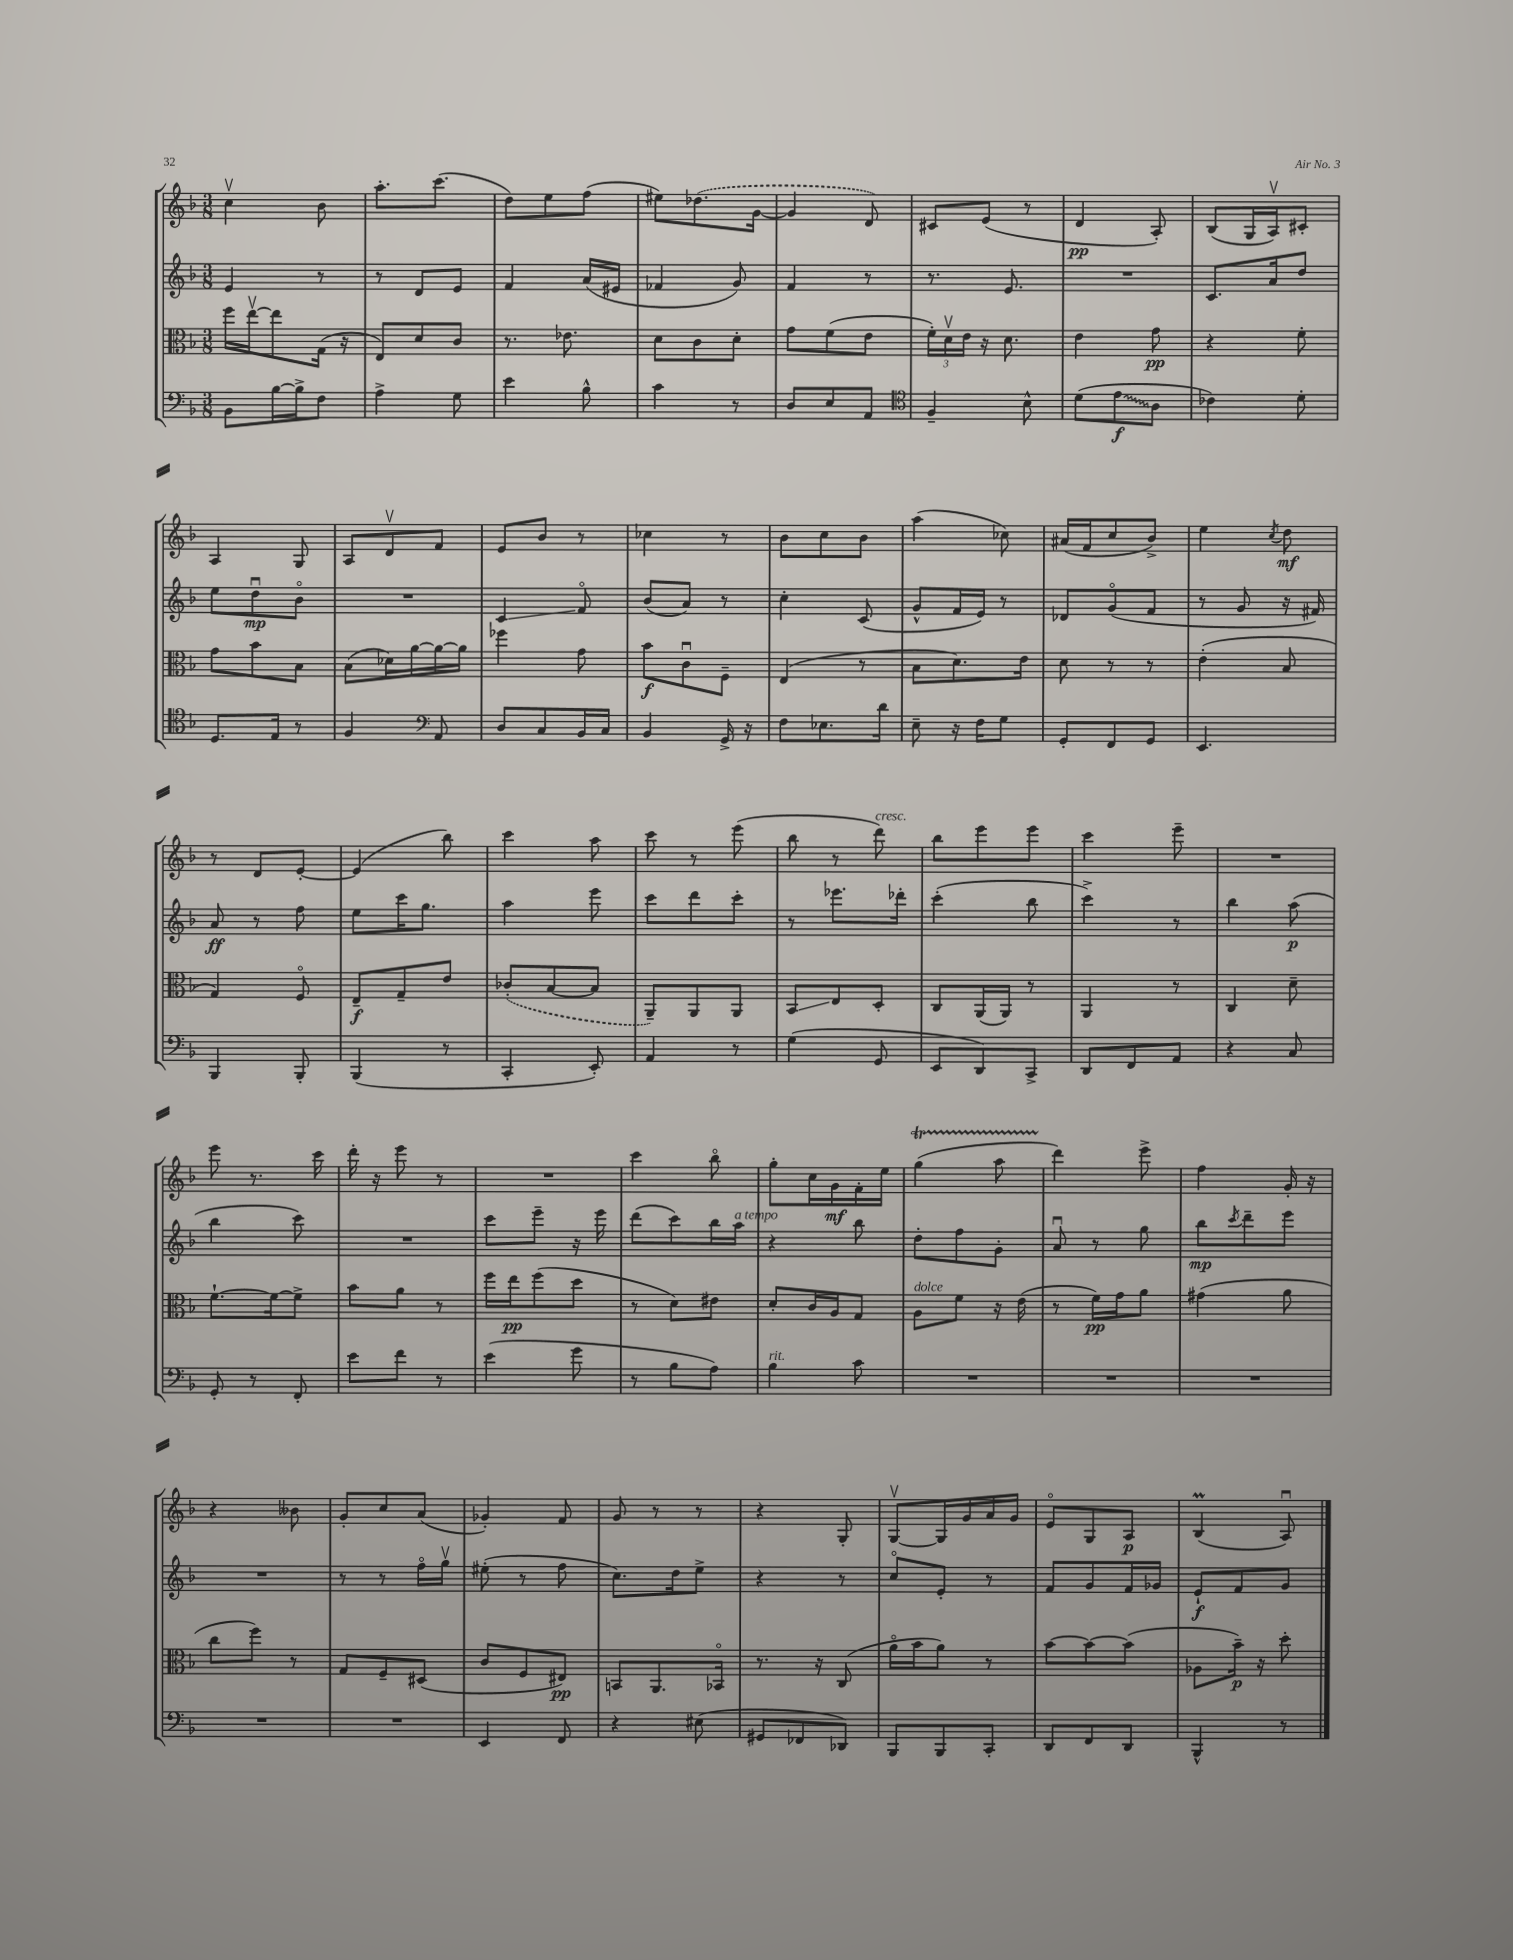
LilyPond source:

<<
\new StaffGroup <<
\new Staff = "s0" {
    \clef treble \key f \major \numericTimeSignature \time 3/8
    c''4\upbow bes'8 |
    a''8.-. c'''8.( |
    d''8) e''8 f''8( |
    eis''8) \once \slurDashed des''8.( g'16~ |
    g'4 d'8) |
    cis'8 e'8( r8 |
    d'4\pp a8-.) |
    bes8( g16 a16\upbow) cis'8-. |
    a4 g8 |
    a8 d'8\upbow f'8 |
    e'8 bes'8 r8 |
    ces''4 r8 |
    bes'8 c''8 bes'8 |
    a''4( ces''8) |
    ais'16( f'16 c''8 bes'8->) |
    e''4 \acciaccatura { c''8 } d''8\mf |
    r8 d'8 e'8~-. |
    e'4( bes''8) |
    c'''4 a''8 |
    c'''8 r8 e'''8( |
    bes''8 r8 d'''8^\markup { \italic "cresc." }) |
    bes''8 e'''8 e'''8 |
    c'''4 e'''8-- |
    R4. |
    e'''8 r8. c'''16 |
    d'''16-. r16 e'''8 r8 |
    R4. |
    c'''4 bes''8\flageolet |
    g''8-. c''16 g'16\mf f'16-. e''16 |
    g''4\startTrillSpan( a''8 |
    d'''4\stopTrillSpan) e'''8-> |
    f''4 g'16-. r16 |
    r4 beses'8 |
    g'8-. c''8 a'8( |
    ges'4-.) f'8 |
    g'8 r8 r8 |
    r4 g8-. |
    g8~\upbow g16 g'16 a'16 g'16 |
    e'8\flageolet g8 a8\p |
    bes4\prall( a8\downbow) \bar "|." |
}
\new Staff = "s1" {
    \clef treble \key f \major \numericTimeSignature \time 3/8
    e'4 r8 |
    r8 d'8 e'8 |
    f'4 a'16( eis'16 |
    fes'4 g'8) |
    f'4 r8 |
    r8. e'8. |
    R4. |
    c'8. a'16 d''8 |
    e''8 d''8\downbow\mp bes'8\flageolet |
    R4. |
    c'4\glissando f'8\flageolet |
    bes'8( a'8) r8 |
    c''4-. c'8( |
    g'8-^ f'16 e'16) r8 |
    des'8 g'8\flageolet( f'8 |
    r8 g'8 r16 fis'16) |
    a'8\ff r8 f''8 |
    e''8 c'''16 g''8. |
    a''4 e'''8 |
    c'''8 d'''8 c'''8-. |
    r8 ees'''8. des'''16-. |
    c'''4-.( bes''8 |
    c'''4->) r8 |
    bes''4 a''8\p( |
    bes''4 c'''8) |
    R4. |
    c'''8 e'''8-- r16 e'''16 |
    d'''8( c'''8) bes''16 a''16^\markup { \italic "a tempo" } |
    r4 bes''8 |
    d''8-. f''8 g'8-. |
    a'8\downbow r8 g''8 |
    bes''8\mp \acciaccatura { c'''8 } d'''8-- e'''8 |
    R4. |
    r8 r8 f''16\flageolet g''16\upbow |
    eis''8-.( r8 f''8 |
    c''8.) d''16 e''8-> |
    r4 r8 |
    c''8\flageolet e'8-. r8 |
    f'8 g'8 f'16 ges'16 |
    e'8-!\f f'8 g'8 \bar "|." |
}
\new Staff = "s2" {
    \clef alto \key f \major \numericTimeSignature \time 3/8
    f''16 e''16~\upbow e''8 g16( r16 |
    e8) d'8 c'8 |
    r8. ees'8. |
    d'8 c'8 d'8-. |
    g'8 f'8( e'8 |
    \tuplet 3/2 { f'16-.) d'16\upbow e'16 } r16 d'8. |
    e'4 g'8\pp |
    r4 f'8-. |
    g'8 bes'8 bes8 |
    bes8( des'16) a'16~ a'16~ a'16 |
    fes''4 g'8 |
    bes'8\f c'8\downbow f8-- |
    e4( r8 |
    bes8 d'8.) e'16 |
    d'8 r8 r8 |
    e'4-.( bes8 |
    g4) f8\flageolet |
    e8--\f g8-- e'8 |
    \once \slurDashed ces'8-.( bes8~ bes8 |
    a,8--) a,8 a,8 |
    bes,8\glissando e8 d8-. |
    c8 a,16( a,16) r8 |
    a,4 r8 |
    c4 d'8-- |
    f'8.~-! f'16~ f'8-> |
    bes'8 a'8 r8 |
    f''16 e''16\pp f''8( d''8 |
    r8 d'8) eis'8 |
    d'8-. c'16 a16 g8 |
    a8^\markup { \italic "dolce" } f'8 r16 e'16( |
    r8 f'16\pp) g'16 a'8 |
    gis'4( a'8 |
    c''8 f''8) r8 |
    g8 f8-- dis8( |
    c'8 f8 eis8\pp) |
    b,8 a,8. bes,16\flageolet |
    r8. r16 c8( |
    a'16\flageolet bes'16 a'8) r8 |
    bes'8~ bes'8~ bes'8( |
    aes8 bes'16--\p) r16 d''8-. \bar "|." |
}
\new Staff = "s3" {
    \clef bass \key f \major \numericTimeSignature \time 3/8
    bes,8 bes16~ bes16-> f8 |
    a4-> g8 |
    e'4 bes8-^ |
    c'4 r8 |
    d8 e8 a,8 |
    \clef tenor f4-- bes8-^ |
    d'8( \once \override Glissando.style = #'zigzag e'8\glissando\f a8 |
    ces'4) d'8-. |
    d8. e16 r8 |
    f4 \clef bass a,8 |
    d8 c8 bes,16 c16 |
    bes,4 g,16-> r16 |
    f8 ees8. d'16 |
    e8-- r16 f16 g8 |
    g,8-. f,8 g,8 |
    e,4. |
    bes,,4 bes,,8-. |
    bes,,4( r8 |
    c,4-. e,8-.) |
    a,4 r8 |
    g4( g,8 |
    e,8 d,8) c,8-> |
    d,8 f,8 a,8 |
    r4 c8 |
    g,8-. r8 f,8-. |
    e'8 f'8 r8 |
    e'4( g'8 |
    r8 bes8 a8) |
    bes4^\markup { \italic "rit." } c'8 |
    R4. |
    R4. |
    R4. |
    R4. |
    R4. |
    e,4 f,8 |
    r4 eis8( |
    gis,8 fes,8 des,8) |
    bes,,8 bes,,8 c,8-. |
    d,8 f,8 d,8 |
    bes,,4-^ r8 \bar "|." |
}
>>
>>
\layout { \context { \Score \remove "Bar_number_engraver" } }
